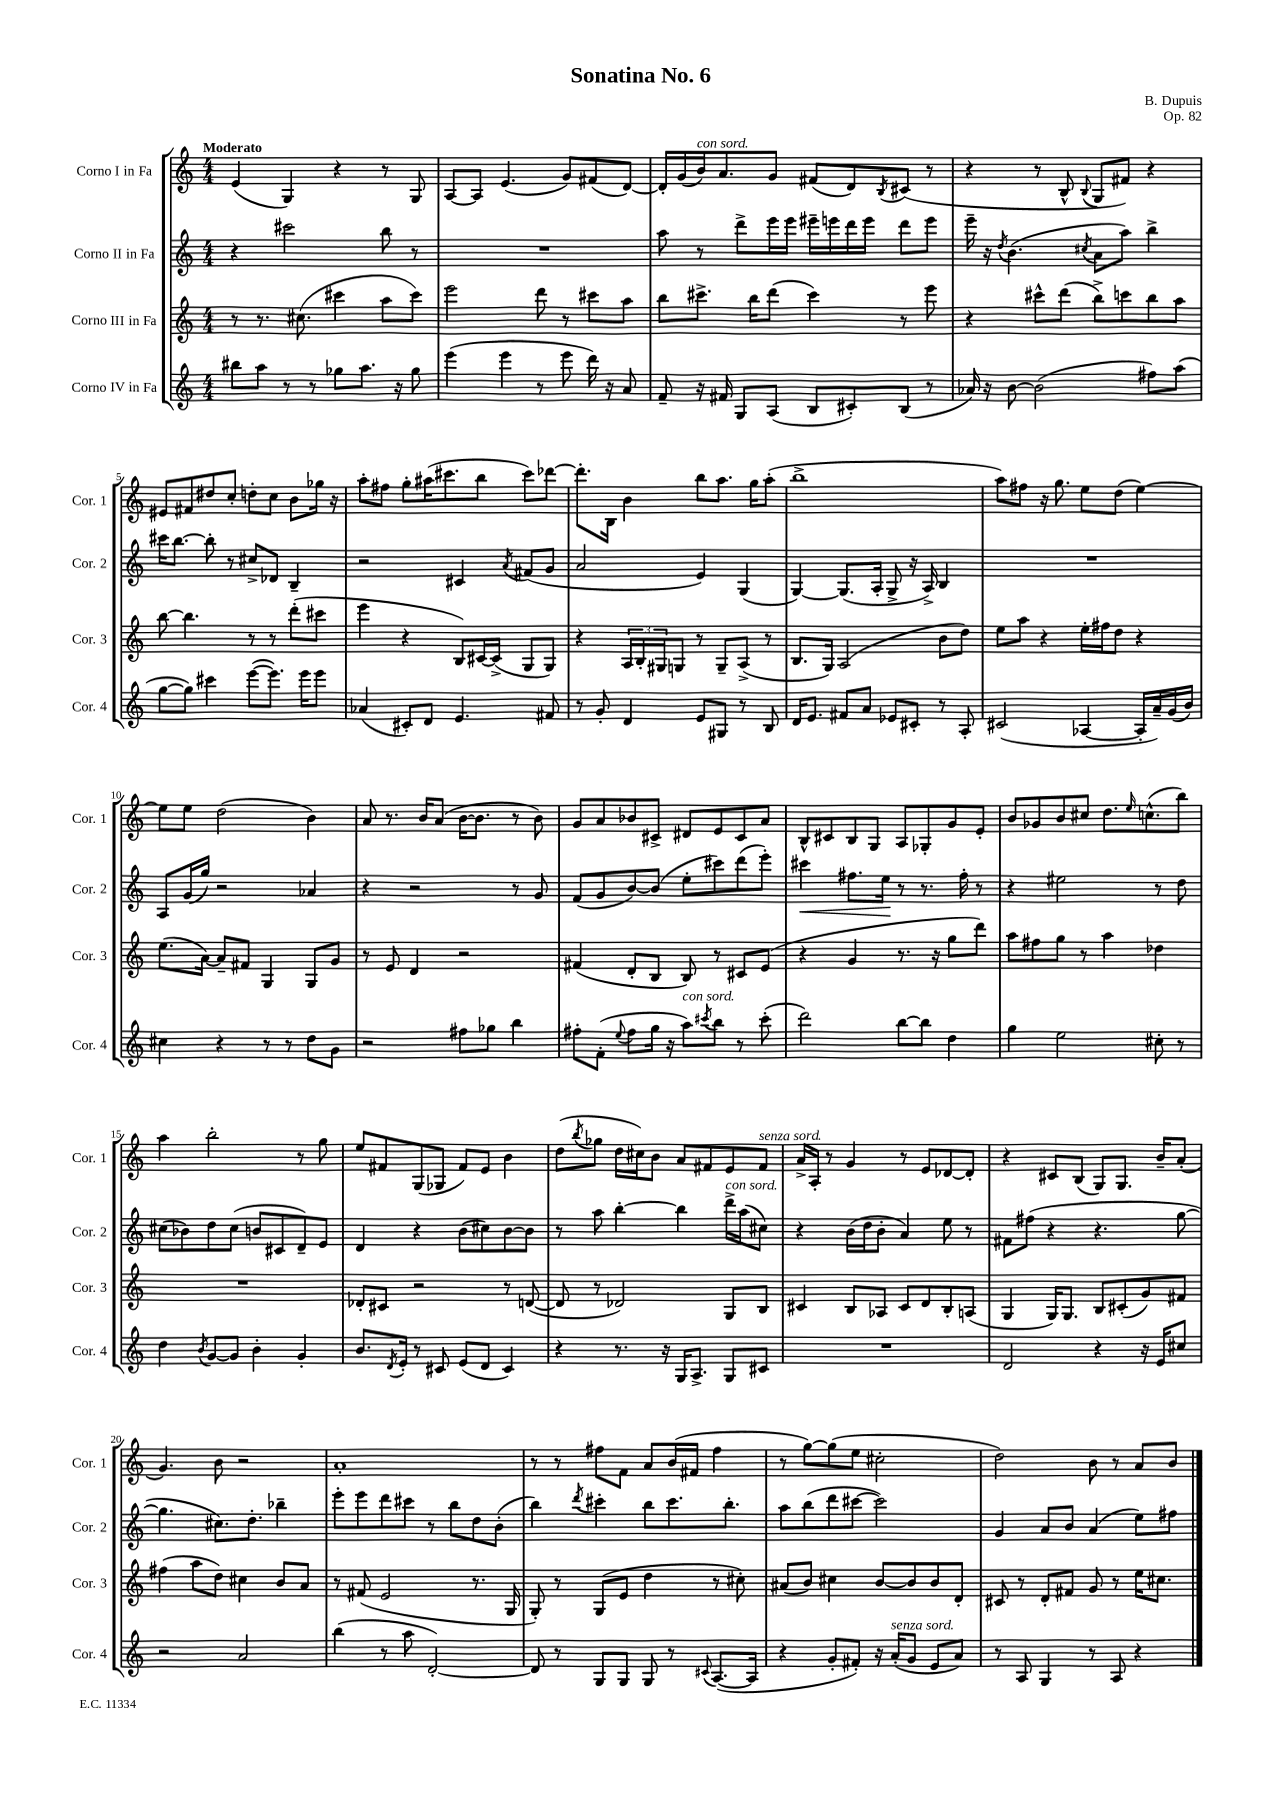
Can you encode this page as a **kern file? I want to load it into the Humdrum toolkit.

**kern	**kern	**kern	**kern
*staff4	*staff3	*staff2	*staff1
*clefG2	*clefG2	*clefG2	*clefG2
*k[]	*k[]	*k[]	*k[]
*M4/4	*M4/4	*M4/4	*M4/4
8bb#	8r	4r	(4e
8aa	8.r	.	.
8r	.	2ccc#	4G)
.	(8.cc#	.	.
8r	.	.	.
8gg-	4ccc#	.	4r
8.aa	.	.	.
.	8aa	8bb	8r
16r	.	.	.
8gg-	8ccc#)	8r	8G
=	=	=	=
(4eee	2eee	1r	[8A
.	.	.	8A]
4eee	.	.	(4.e
8r	8ddd	.	.
8eee	8r	.	8g)
16ddd)	8ccc#	.	(8f#
16r	.	.	.
8a	8aa	.	[8d)
=	=	=	=
8f~	8bb	8aa	16d']
.	.	.	(16g
16r	8.ccc#^	8r	16b)
16f#	.	.	8.a
8G	.	8ddd^	.
.	16bb	.	.
(8A	(8ddd	16eee	8g
.	.	16eee	.
8B	4ccc#)	16eee#~	(8f#
.	.	16eee	.
8c#')	.	16ddd	8d)
.	.	16eee	.
.	.	.	8qB
(8B	8r	8ddd	(8c#
8r	8eee	8eee	8r
=	=	=	=
16a-)	4r	16eee~	4r
16r	.	16r	.
.	.	8qdd	.
[8b	.	(4.b	.
(2b]	8ccc#^^	.	8r
.	(8ddd	.	8B^^
.	.	8qcc#	8qqB
.	8bb^)	8a	8G
.	8ccc	8aa)	8f#)
8ff#)	8bb	4bb^	4r
(8aa	8aa	.	.
=	=	=	=
[8gg	[8bb	16ccc#	8e#
.	.	[8.bb	.
8gg])	4.bb]	.	8f#
4ccc#	.	8bb']	8dd#
.	.	8r	8cc'
([8eee	8r	8cc#^	8dd'
8.eee])	8r	8d-	8cc
.	(8ddd'	4B~	8b
16eee	.	.	.
8eee	8ccc#	.	16gg-
.	.	.	16r
=	=	=	=
(4a-	4eee	2r	8aa'
.	.	.	8ff#
8c#')	4r	.	8gg'
8d	.	.	(16aa#
.	.	.	8.ccc#
4.e	8B)	4c#	.
.	[16c#	.	8bb
.	(16c#^]	.	.
.	.	8qa	.
.	8G	(8f#	8ccc#)
8f#	8G)	8g	[8ddd-
=	=	=	=
8r	4r	2a	8.ddd-']
8g'	.	.	.
.	.	.	16B
4d	24A	.	4b
.	24B'	.	.
.	24G#	.	.
.	8G	.	.
8e	8r	4e)	8bb
8G#	8G~	.	8.aa
8r	(8A^	(4G	.
.	.	.	16gg
8B	8r	.	(8aa'
=	=	=	=
16d	8.B	[4G)	1bb^
8.e	.	.	.
.	16G)	.	.
8f#	(2A	(8.G]	.
8a	.	.	.
.	.	16A'	.
8e-	.	8G^	.
8c#'	.	16r	.
.	.	16A^)	.
8r	8b	4B	.
8A'	8dd)	.	.
=	=	=	=
(2c#	8ee	1r	8aa)
.	8aa	.	8ff#
.	4r	.	16r
.	.	.	8.gg
[4A-	16ee'	.	8ee
.	16ff#	.	.
.	8dd	.	(8dd
16A-']	4r	.	[4ee)
16a~)	.	.	.
(16g	.	.	.
16b)	.	.	.
=	=	=	=
4cc#	(8.ee	8A	8ee]
.	.	(16g	8ee
.	[16a)	16gg)	.
4r	8a~]	2r	(2dd
.	8f#	.	.
8r	4G	.	.
8r	.	.	.
8dd	8G	4a-	4b)
8g	8g	.	.
=	=	=	=
2r	8r	4r	8a
.	8e	.	8.r
.	4d	2r	.
.	.	.	16b
.	.	.	(8a
8ff#	2r	.	[16b
.	.	.	8.b]
8gg-	.	.	.
4bb	.	8r	8r
.	.	8g	8b)
=	=	=	=
8ff#'	(4f#	(8f	8g
(8f'	.	8g	8a
8qqee	.	.	.
8ff#	8d'	[8b)	8b-
16gg	8B	(8b]	8c#^
16r	.	.	.
8aa)	8B)	8ee'	8d#
8qccc#	.	.	.
8bb	8r	8ccc#)	8e
8r	8c#	(8ddd	8c#
(8ccc#'	(8e	8eee')	8a
=	=	=	=
2ddd)	4r	4ccc#	8B^^
.	.	.	8c#
.	4g	8.ff#	8B
.	.	.	8G
.	.	16ee	.
[8bb	8.r	8r	8A
8bb]	.	8.r	8G-'
.	16r	.	.
4dd	8gg	.	8g
.	.	16ff#'	.
.	8ddd)	8r	8e'
=	=	=	=
4gg	8aa	4r	8b
.	8ff#	.	8g-
2ee	8gg	2ee#	8b
.	8r	.	8cc#
.	4aa	.	8.dd
.	.	.	16qqee
.	.	.	(8.cc^^
8cc#'	4dd-	8r	.
8r	.	8dd	8bb)
=	=	=	=
4dd	1r	(8cc#	4aa
.	.	8b-)	.
8qb	.	.	.
[8g	.	8dd	2bb'
8g]	.	(8cc#	.
4b'	.	8b	.
.	.	8c#	.
4g'	.	8d~)	8r
.	.	8e	8gg
=	=	=	=
8.b	8d-'	4d	8ee
.	8c#	.	8f#
8qd	.	.	.
16e'	.	.	.
8r	2r	4r	(8G
8c#	.	.	8G-
(8e	.	(8b	8f#)
8d	.	8cc#)	8e
4c#)	8r	[8b	4b
.	([8d	8b]	.
=	=	=	=
4r	8d]	8r	(8dd
.	.	.	8qbb
.	8r	8aa	8gg-
8.r	2d-)	[4bb'	16dd
.	.	.	16cc#)
.	.	.	8b
16r	.	.	.
16G	.	4bb]	8a
8.A^	.	.	.
.	.	.	8f#
8G	8G	16ddd^	8e
.	.	(16aa	.
8c#	8B	8cc#)	8f#
=	=	=	=
1r	4c#	4r	16a^
.	.	.	16A'
.	.	.	8r
.	8B	(16b	4g
.	.	16dd	.
.	8A-	8b'	.
.	8c#	4a)	8r
.	8d	.	8e
.	8B'	8ee	[8d-
.	(8A	8r	8d-']
=	=	=	=
2d	4G	8f#	4r
.	.	(8ff#	.
.	16G)	4r	8c#
.	8.G	.	.
.	.	.	(8B
4r	8B	4.r	8G)
.	(8c#'	.	8.G
16r	8g)	.	.
16e	.	.	16b~
8cc#	8f#	[8gg	(8a'
=	=	=	=
2r	(4ff#	4.gg]	4.g)
.	8aa	.	.
.	8dd)	8.cc#)	8b
2a	4cc#	.	2r
.	.	8.dd'	.
.	8b	4bb-~	.
.	8a	.	.
=	=	=	=
(4bb	8r	8eee'	1a'
.	(8f#	8eee	.
8r	2e	8ddd	.
8aa	.	8ccc#	.
[2d')	.	8r	.
.	.	8bb	.
.	8.r	8dd	.
.	.	(8b'	.
.	16G	.	.
=	=	=	=
8d]	8G')	4bb)	8r
8r	8r	.	8r
.	.	8qddd	.
8G	(8G	4ccc#'	8ff#
8G	8e	.	8f
8G	4dd	8bb	8a
8r	.	8.ccc#	(16b
.	.	.	16f#
8qqc#	.	.	.
([8.A	8r	.	4ff#
.	.	8.bb'	.
.	8cc#')	.	.
16A]	.	.	.
=	=	=	=
4r	(8a#	8aa	8r
.	8b)	(8bb	[8gg)
8g'	4cc#	8ddd	(8gg]
8f#')	.	[8ccc#	8ee
16r	[8b	2ccc#])	2cc#'
(16a'	.	.	.
8g	8b]	.	.
8e	8b	.	.
8a)	8d'	.	.
=	=	=	=
8r	8c#	4g	2dd)
8A	8r	.	.
4G	8d'	8a	.
.	8f#	8b	.
8r	8g	(4a	8b
8A	8r	.	8r
4r	16ee	8ee)	8a
.	8.cc#	.	.
.	.	8ff#	8b
==	==	==	==
*-	*-	*-	*-
